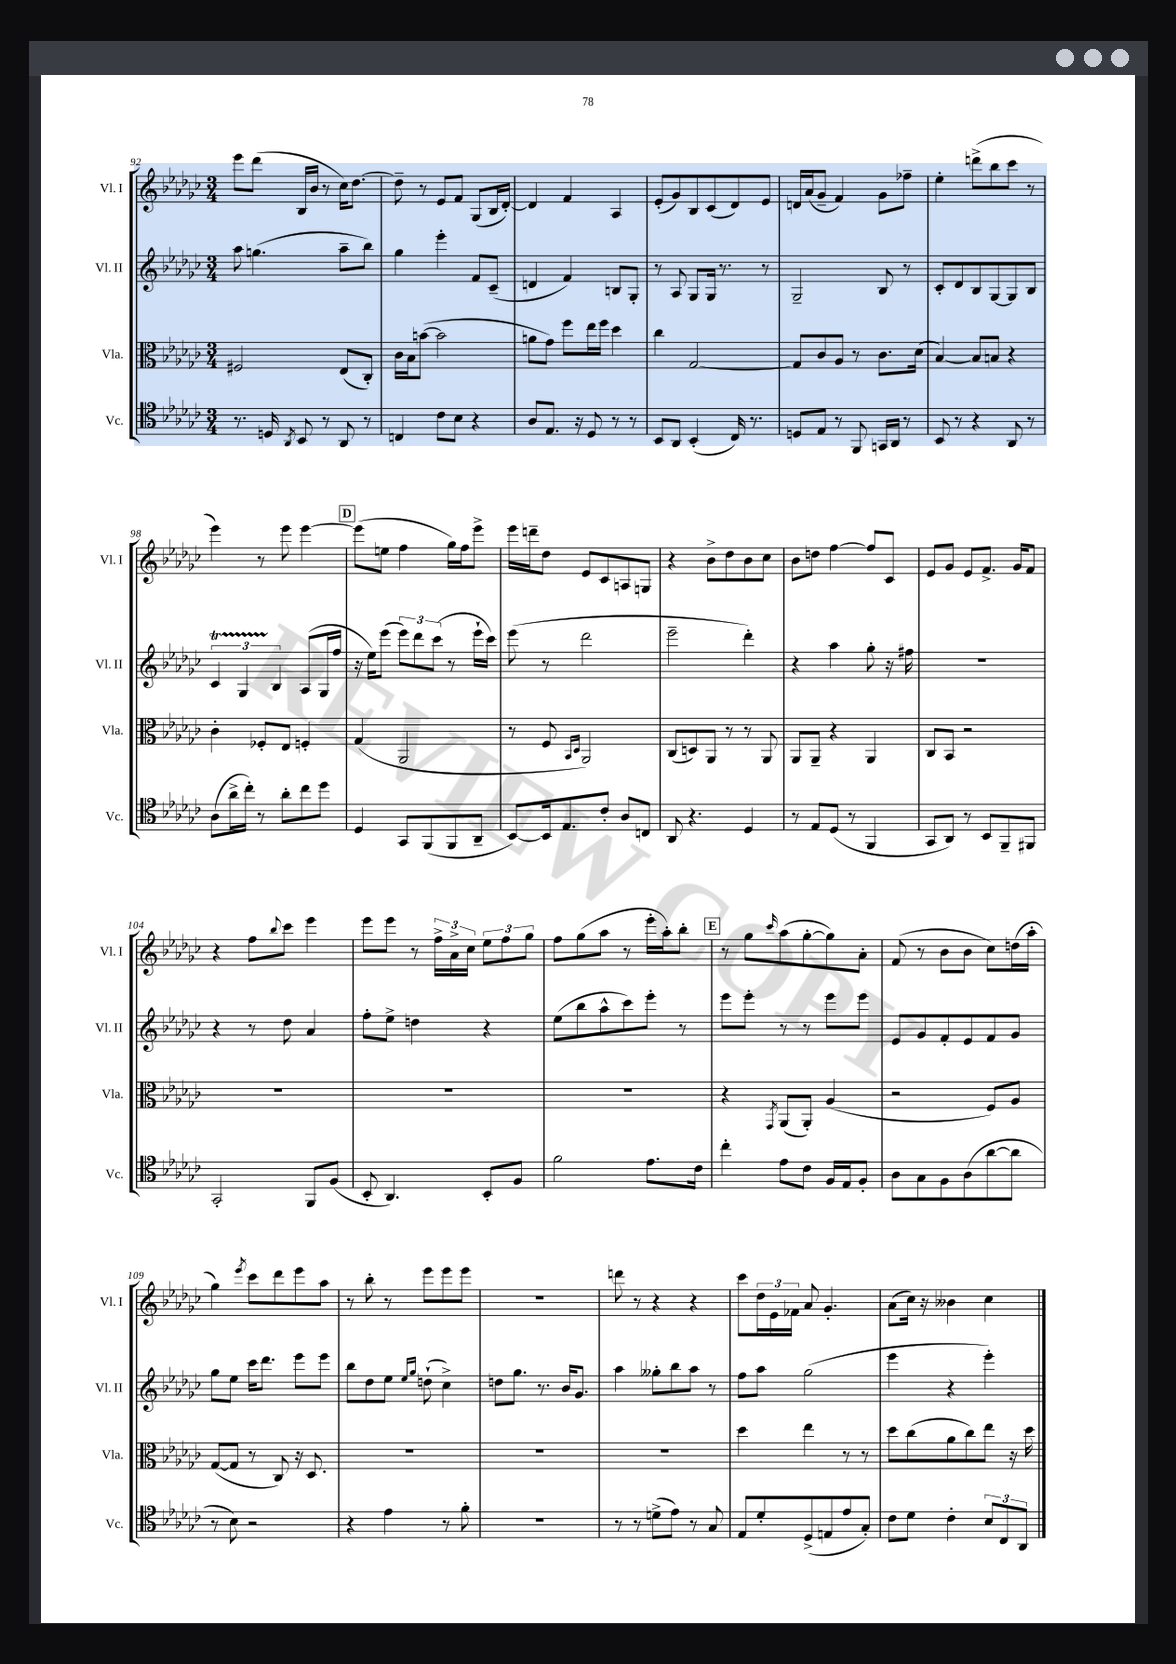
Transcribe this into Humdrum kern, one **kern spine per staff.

**kern	**kern	**kern	**kern
*staff4	*staff3	*staff2	*staff1
*clefC4	*clefC3	*clefG2	*clefG2
*k[b-e-a-d-g-c-]	*k[b-e-a-d-g-c-]	*k[b-e-a-d-g-c-]	*k[b-e-a-d-g-c-]
*M3/4	*M3/4	*M3/4	*M3/4
8.r	2F#/	8aa-\	8eee-\L
.	.	(4.gg\	(8ddd-\J
16D/	.	.	.
8qAA-/	.	.	.
8BB-/	.	.	16B-/LL
.	.	.	16b-/JJ
8r	.	.	8r
8AA-/	(8E-/L	8aa-~\L	16cc-\LK)
.	.	.	[8.dd-\J
8r	8C-'/J)	8bb-\J)	.
=	=	=	=
4C/	16c-\LL	4gg-\	8dd-~\]
.	16B-\J	.	.
.	([8b\J	.	8r
8c-\L	2b\]	4eee-'\	8e-/L
8B-\J	.	.	8f/J
4r	.	8f/L	(8G-/L
.	.	(8c-~/J	16B-/L
.	.	.	[16d-'/JJ)
=	=	=	=
8A-/L	8a\L	4d/	4d-/]
8.E-/J	8g-\J)	.	.
.	8ff\L	4f/)	4f/
16r	.	.	.
8D-/	16ee-\L	.	.
.	16ff\JJ	.	.
8r	4dd-\	8B/L	4A-/
8r	.	8G-'/J	.
=	=	=	=
8BB-/L	4cc-\	8r	(8e-'/L
8AA-/J	.	8A-/	8g-/)
(4BB-'/	[2G-/	8G-/L	8B-/
.	.	16G-/Jk	(8c-/
.	.	8.r	.
16C-/)	.	.	8d-/)
8.r	.	.	.
.	.	8r	8e-/J
=	=	=	=
8D/L	8G-/]L	2G-~/	16d/LL
.	.	.	(16a-/J
8E-/J	8c-/	.	8g-~/J
8r	8A-/J	.	4f/)
8FF/	8r	.	.
16GG/LL	8.c-\L	8B-/	8g-\L
16AA-/JJ	.	.	.
8r	.	8r	8ff-~\J
.	(16d-\Jk	.	.
=	=	=	=
8BB-/	[4B-/)	8c-'/L	4ee-'\
8r	.	8d-/	.
4r	8B-/]L	8B-/	(8ddd^\L
.	8B/J	[8G-/	8bb-\
8AA-/	4r	8G-/]	8ccc-\J
8r	.	8B-/J	8r
=	=	=	=
(8A-\L	4c-'\	6c-/	4eee-\)
16a-^\L	.	.	.
.	.	6G-/	.
16cc-'\JJ)	.	.	.
8r	8F-'/L	.	8r
.	.	6B-/	.
8a-'\L	8E-/J	.	8eee-\
8cc-\	4F'/	(8A-/L	[4eee-\
8dd-\J	.	16G-/L	.
.	.	16ff/JJ	.
=	=	=	=
4D-/	(4G-/	16r	(8eee-\]L
.	.	16ee-\LK)	.
.	.	(8eee-\J	8ee\J
8GG-/L	2AA-/	12eee-\L)	4ff\
.	.	12ddd-\	.
(8FF/	.	.	.
.	.	(12ccc-\J	.
8FF/	.	8r	16gg-\LL)
.	.	.	16ff\J
8AA-~/J	.	16eee-`\LL	8eee-^\J
.	.	16ccc-\JJ)	.
=	=	=	=
[8BB-/L)	8r	(8eee-\	16eee-\LL
.	.	.	16ddd~\J
16BB-/]k	8F/	8r	8dd-\J
8.E-/	.	.	.
.	16qqBB-/LL	.	.
.	16qqD-/JJ	.	.
.	2AA-/)	2ddd-\	8e-/L
8c-'/J	.	.	8c-/
8A-/L	.	.	8A/
8C/J	.	.	8G/J
=	=	=	=
8AA-/	(8C-/L	2eee-~\	4r
4.r	8D/)	.	.
.	8AA-/J	.	8b-^\L
.	8r	.	8dd-\
4D-/	8r	4ddd-'\)	8b-\
.	8AA-/	.	8cc-\J
=	=	=	=
8r	8AA-/L	4r	8b-\L
8E-/L	8AA-~/J	.	8dd\J
(8D-/J	4r	4aa-\	[4ff\
8r	.	.	.
4FF/	4AA-/	8gg-'\	8ff/]L
.	.	16r	8c-/J
.	.	16ff#\	.
=	=	=	=
8GG-/L	8C-/L	2.r	8e-/L
8AA-/J)	8BB-/J	.	8g-/J
8r	2r	.	8e-/L
8BB-/L	.	.	8.f^/J
8FF~/	.	.	.
.	.	.	16g-/LK
8FF#/J	.	.	8f/J
=	=	=	=
2GG-'/	2.r	4r	4r
.	.	8r	8ff\L
.	.	.	8qqbb-/
.	.	8dd-\	8ccc-\J
8FF/L	.	4a-/	4eee-\
(8F/J	.	.	.
=	=	=	=
8BB-'/	2.r	8ff'\L	8eee-\L
4.AA-/)	.	8ee-^\J	8eee-\J
.	.	4dd\	8r
.	.	.	24ff^\LL
.	.	.	24a-^\
.	.	.	24cc-\JJ
8BB-'/L	.	4r	12ee-\L
.	.	.	12ff\
8F/J	.	.	.
.	.	.	12gg-\J
=	=	=	=
2f\	2.r	(8ee-\L	8ff\L
.	.	8bb-\	(8gg-\
.	.	8aa-^^\	8aa-\J
.	.	8ccc-\)	8r
8.e-\L	.	8eee-'\J	16eee-'\LL
.	.	.	16aa-'\J)
.	.	8r	8bb-'\J
16c-\Jk	.	.	.
=	=	=	=
4cc-'\	4r	8eee-\L	8r
.	.	8eee-'\J	8gg-\L
.	8qGG-/	.	16qqccc-/
8e-\L	(8AA-/L	8r	(8aa-\
8c-\J	8AA-'/J)	8r	[8gg-'\
16F/LL	(4A-/	8eee-\L	8gg-\])
16E-/J	.	.	.
8F'/J	.	8eee-\J	8a-'\J
=	=	=	=
8A-\L	2r	8e-/L	(8f/
8G-\	.	8g-/	8r
8F\	.	8f'/	8b-\L
(8A-\	.	8e-/	8b-\J
[8a-\	8F/L)	8f/	8cc-\L)
8a-\]J	8A-/J	8g-/J	(16dd\L
.	.	.	16aa-'\JJ
=	=	=	=
8r	([8G-/L	8gg-\L	4gg-\)
8B-\)	8G-/]J	8ee-\J	.
.	.	.	8qeee-/
2r	8r	16ccc-\LK	8ccc-\L
.	.	8.ddd-\J	.
.	8C-/)	.	8ddd-\
.	16r	8eee-\L	8eee-\
.	8.D-/	.	.
.	.	8eee-\J	8aa-\J
=	=	=	=
4r	2.r	8bb-\L	8r
.	.	8dd-\	8bb-'\
4e-\	.	8ee-\J	8r
.	.	16qqee-/LL	.
.	.	16qqgg-/JJ	.
.	.	(8dd`\	8eee-\L
8r	.	4cc-^\)	8eee-\
8f'\	.	.	8eee-\J
=	=	=	=
2.r	2.r	8dd\L	2.r
.	.	8.gg-\J	.
.	.	8.r	.
.	.	16b-/LK	.
.	.	8.g-/J	.
=	=	=	=
8r	2.r	4aa-\	8ddd\
8r	.	.	8r
(8d^\L	.	8gg--'\L	4r
8e-\J)	.	8bb-\	.
8r	.	8aa-\J	4r
8G-/	.	8r	.
=	=	=	=
8E-/L	4dd-\	8ff\L	8ccc-\L
8d-'/	.	8aa-\J	24dd-\L
.	.	.	24e-\
.	.	.	24f-\JJ
(8D-^/	4ee-\	(2gg-\	8a-/
8E/	.	.	4.g-'/
8e-/	8r	.	.
8G-'/J)	8r	.	.
=	=	=	=
8c-\L	8dd-\L	4eee-\	(8a-\L
8d-\J	(8cc-\	.	16cc-\Jk)
.	.	.	16r
4c-'\	8a-\	4r	4b--\
.	8cc-\)	.	.
12B-/L	8ee-\J	4eee-'\)	4cc-\
12C-/	.	.	.
.	16r	.	.
12AA-/J	.	.	.
.	16dd-\	.	.
==	==	==	==
*-	*-	*-	*-
